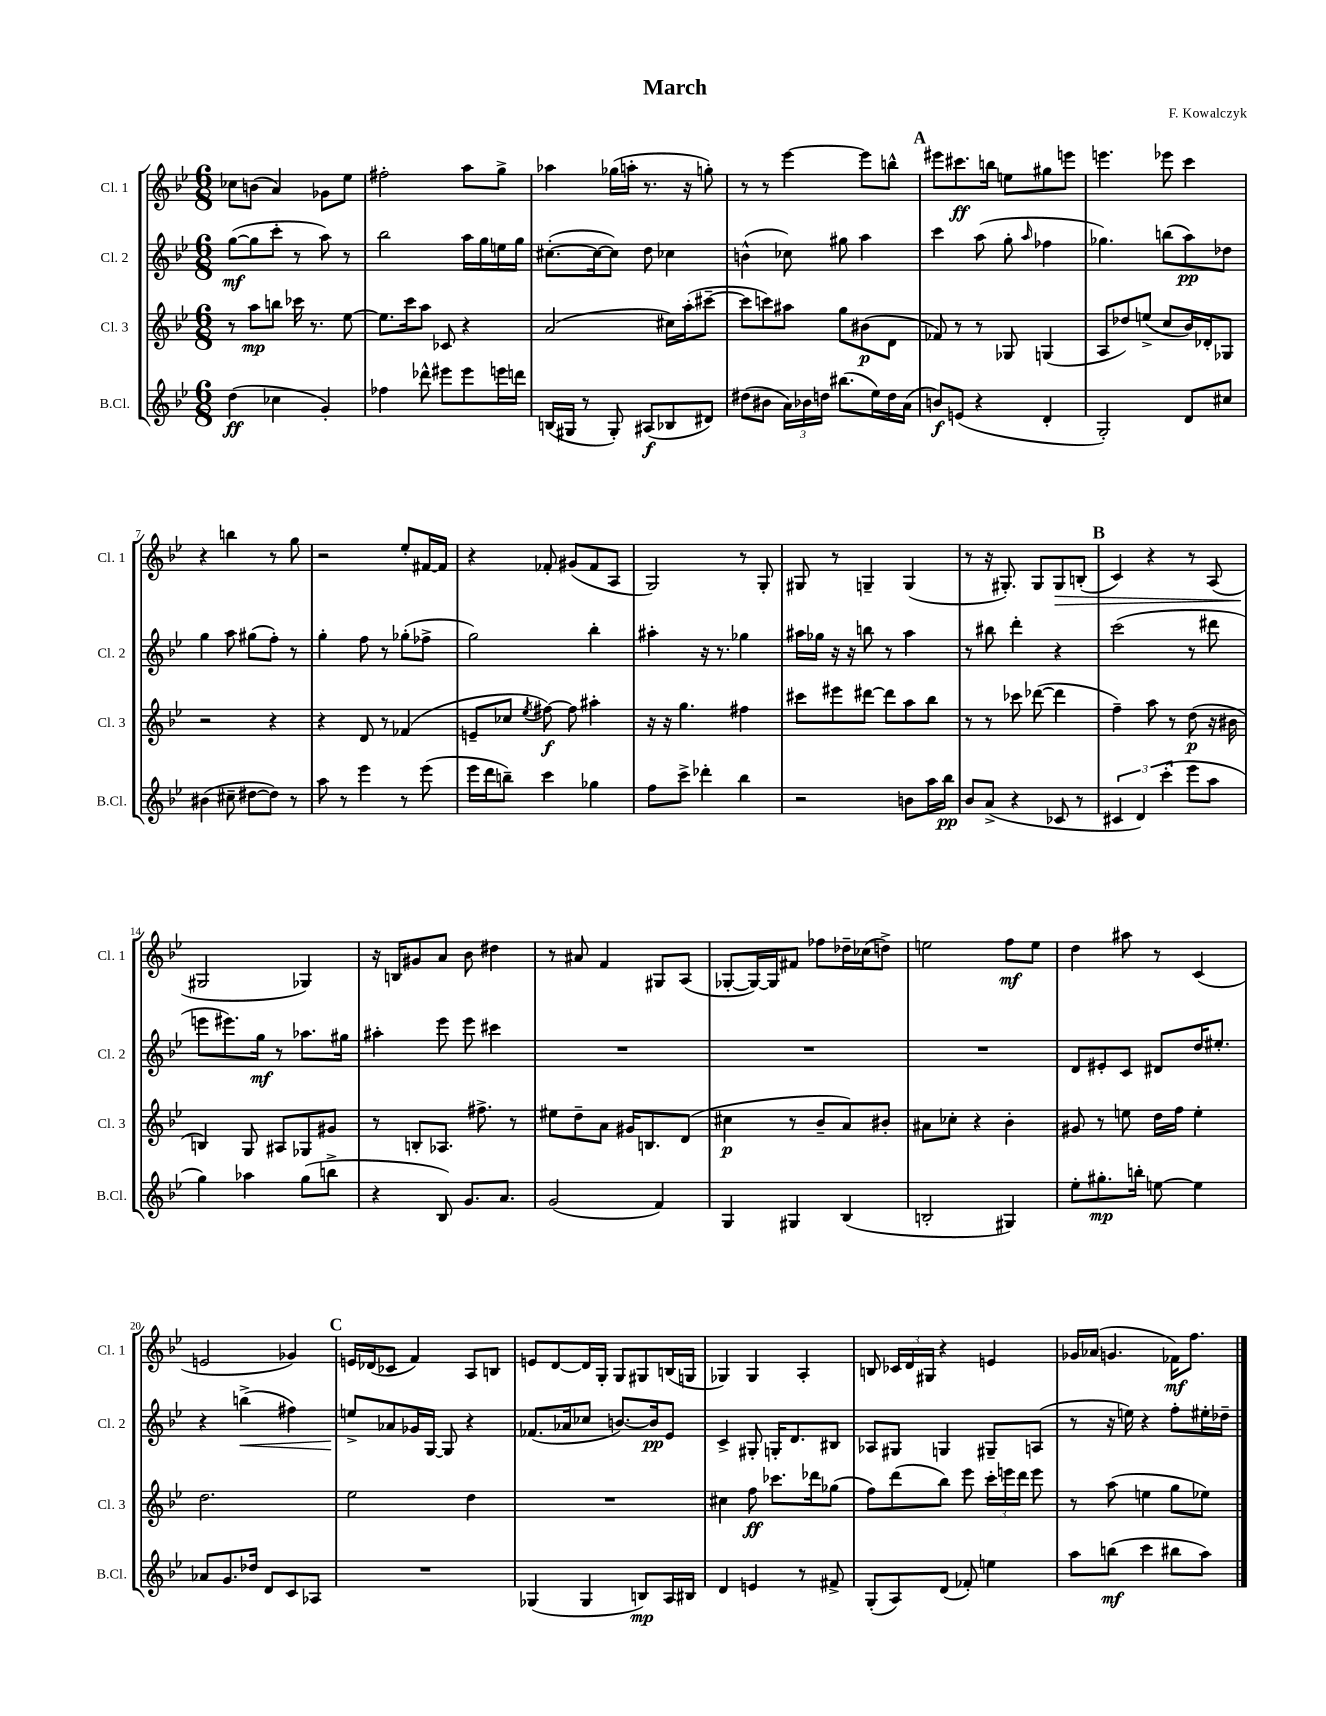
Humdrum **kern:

**kern	**dynam	**kern	**dynam	**kern	**dynam	**kern	**dynam
*part4	*part4	*part3	*part3	*part2	*part2	*part1	*part1
*staff4	*staff4	*staff3	*staff3	*staff2	*staff2	*staff1	*staff1
*I"B.Cl.	*	*I"Cl. 3	*	*I"Cl. 2	*	*I"Cl. 1	*
*I'B.Cl.	*	*I'Cl. 3	*	*I'Cl. 2	*	*I'Cl. 1	*
*clefG2	*	*clefG2	*	*clefG2	*	*clefG2	*
*k[b-e-]	*	*k[b-e-]	*	*k[b-e-]	*	*k[b-e-]	*
*M6/8	*	*M6/8	*	*M6/8	*	*M6/8	*
=1	=1	=1	=1	=1	=1	=1	=1
(4dd\	ff	8r	.	([8gg\L	mf	8cc-X\L	.
.	.	8aa\L	mp	8gg\]	.	(8bn\J	.
4cc-X\	.	8bbn\J	.	8ccc'\J	.	4a/)	.
.	.	16ccc-X\	.	8r	.	.	.
.	.	8.r	.	.	.	.	.
4g'/)	.	.	.	8aa\)	.	8g-X\L	.
.	.	[8ee-\	.	8r	.	8ee-\J	.
=2	=2	=2	=2	=2	=2	=2	=2
4ff-X\	.	8.ee-\L]	.	2bb-\	.	2ff#X'\	.
.	.	16ccc\k	.	.	.	.	.
8ddd-X^^\	.	8aa\J	.	.	.	.	.
8eee#X\L	.	8c-X/	.	.	.	.	.
8eee#\	.	4r	.	16aa\LL	.	8aa\L	.
.	.	.	.	16gg\	.	.	.
16eeen\L	.	.	.	16een\	.	8gg^\J	.
16dddn\JJ	.	.	.	16gg\JJ	.	.	.
=3	=3	=3	=3	=3	=3	=3	=3
(16Bn/LL	.	(2a/	.	([8.cc#X'\L	.	4aa-X\	.
16G#X/JJ	.	.	.	.	.	.	.
8r	.	.	.	.	.	.	.
.	.	.	.	16cc#\k_	.	.	.
8G#'/)	.	.	.	8cc#\J])	.	(16gg-X\LL	.
.	.	.	.	.	.	16aan'\JJ	.
(8A#X/L	f	.	.	8dd\	.	8.r	.
8B-X/	.	16cc#X\LL)	.	4cc-X\	.	.	.
.	.	(16aa'\J	.	.	.	16r	.
8d#X/J)	.	[8ccc#X~\J	.	.	.	8ggn'\)	.
=4	=4	=4	=4	=4	=4	=4	=4
(8dd#X\L	.	8ccc#\L]	.	(4bn^^\	.	8r	.
8b#X\J	.	8cccn\)	.	.	.	8r	.
24a\LL)	.	8aa#X\J	.	8cc-X\)	.	[4eee-\	.
24b-X\	.	.	.	.	.	.	.
24ddn\JJ	.	.	.	.	.	.	.
(8.bb#X\L	.	8gg\L	.	8gg#X\	.	.	.
.	.	(8b#X\	p	4aa\	.	8eee-\L]	.
16ee-\L)	.	.	.	.	.	.	.
16dd\	.	8d\J	.	.	.	8bbn^^\J	.
(16a\JJ	.	.	.	.	.	.	.
!!LO:REH:place=s1:t=A
=5	=5	=5	=5	=5	=5	=5	=5
8bn/L)	f	8f-X/)	.	4ccc\	.	8eee#X\L	.
(8en/J	.	8r	.	.	.	8.ccc#X\	ff
4r	.	8r	.	(8aa\	.	.	.
.	.	.	.	.	.	16bbn\Jk	.
.	.	8G-X/	.	8gg'\	.	8een\L	.
.	.	.	.	16qqaa/	.	.	.
4d'/	.	(4Gn/	.	4ff-X\	.	8gg#X\	.
.	.	.	.	.	.	8eeen\J	.
=6	=6	=6	=6	=6	=6	=6	=6
2G'/)	.	8A/L	.	4.gg-X\)	.	4.eeen\	.
.	.	8dd-X/)	.	.	.	.	.
.	.	(8een^/J	.	.	.	.	.
.	.	8cc/L	.	(8bbn\L	.	8eee-X\	.
8d/L	.	16b-/L)	.	8aa\)	pp	4ccc\	.
.	.	16d-X'/J	.	.	.	.	.
8cc#X/J	.	8G-X/J	.	8dd-X\J	.	.	.
!!LO:LB:g=z
=7	=7	=7	=7	=7	=7	=7	=7
(4b#X\	.	2r	.	4gg\	.	4r	.
8cc#X~\	.	.	.	8aa\	.	4bbn\	.
[8dd#X\L	.	.	.	(8gg#X\L	.	.	.
8dd#\J])	.	4r	.	8ff'\J)	.	8r	.
8r	.	.	.	8r	.	8gg\	.
=8	=8	=8	=8	=8	=8	=8	=8
8aa\	.	4r	.	4gg'\	.	2r	.
8r	.	.	.	.	.	.	.
4eee-\	.	8d/	.	8ff\	.	.	.
.	.	8r	.	8r	.	.	.
8r	.	(4f-X/	.	(8gg-X'\L	.	8ee-'/L	.
(8eee-\	.	.	.	8ff-X^\J	.	[16f#X/L	.
.	.	.	.	.	.	16f#/JJ]	.
=9	=9	=9	=9	=9	=9	=9	=9
16eee-\LL	.	8en~/L	.	2gg\)	.	4r	.
16ddd\J	.	.	.	.	.	.	.
8bbn~\J)	.	8cc-X/J	.	.	.	.	.
.	.	8qee-/	.	.	.	.	.
4ccc\	.	[8ff#X\)	f	.	.	8f-X'/	.
.	.	8ff#\]	.	.	.	(8g#X/L	.
4gg-X\	.	4aa#X'\	.	4bb-'\	.	8f-/	.
.	.	.	.	.	.	8A/J	.
=10	=10	=10	=10	=10	=10	=10	=10
8ff\L	.	16r	.	4aa#X'\	.	2G/)	.
.	.	16r	.	.	.	.	.
8ccc^\J	.	4.gg\	.	.	.	.	.
4ddd-X'\	.	.	.	16r	.	.	.
.	.	.	.	8.r	.	.	.
4bb-\	.	4ff#X\	.	4gg-X\	.	8r	.
.	.	.	.	.	.	8G'/	.
=11	=11	=11	=11	=11	=11	=11	=11
2r	.	8ccc#X\L	.	16aa#X\LL	.	8G#X/	.
.	.	.	.	16gg-X\JJ	.	.	.
.	.	8eee#X\	.	16r	.	8r	.
.	.	.	.	16r	.	.	.
.	.	[8ddd#X\J	.	8bbn\	.	4Gn~/	.
.	.	8ddd#\L]	.	8r	.	.	.
8bn\L	.	8aa\	.	4aa#\	.	(4G/	.
16aa\L	.	8bb-\J	.	.	.	.	.
16bb-\JJ	pp	.	.	.	.	.	.
=12	=12	=12	=12	=12	=12	=12	=12
8b-/L	.	8r	.	8r	.	8r	.
(8a^/J	.	8r	.	8bb#X\	.	16r	.
.	.	.	.	.	.	8.G#X'/)	.
4r	.	8ccc-X\	.	4ddd'\	.	.	.
.	.	([8ddd-X\	.	.	.	8G#/L	.
!	!	!	!	!	!	!	!LO:HP:b
8c-X/	.	4ddd-\]	.	4r	.	8G#/	>
8r	.	.	.	.	.	(8Bn'/J	.
!!LO:REH:place=s1:t=B
=13	=13	=13	=13	=13	=13	=13	=13
6c#X/	.	4ff~\)	.	(2ccc\	.	4c/)	.
6d/)	.	.	.	.	.	.	.
.	.	8aa\	.	.	.	4r	.
(6ccc'\	.	.	.	.	.	.	.
.	.	8r	.	.	.	.	.
8eee-\L	.	(8dd\	p	8r	.	8r	.
8aa\J	.	16r	.	8ddd#X\	.	(8A/	.
.	.	16b#X\	.	.	.	.	.
!!LO:LB:g=z
=14	=14	=14	=14	=14	=14	=14	=14
4gg\)	.	4Bn/)	.	8eeen\L	.	2G#X/	.
.	.	.	.	8.eee#X\)	.	.	.
4aa-X\	.	8G/	.	.	.	.	.
.	.	.	.	16gg\Jk	mf	.	.
.	.	8A#X/L	.	8r	.	.	.
(8gg\L	.	8G-X/	.	8.aa-X\L	.	4G-X/)	]
8bbn^\J	.	8g#X/J	.	.	.	.	.
.	.	.	.	16gg#X\Jk	.	.	.
=15	=15	=15	=15	=15	=15	=15	=15
4r	.	8r	.	4aa#X'\	.	16r	.
.	.	.	.	.	.	16Bn/KL	.
.	.	8Bn'/L	.	.	.	8g#X/	.
8B-/)	.	8.A-X/J	.	8eee-\	.	8a/J	.
8.g/L	.	.	.	8eee-\	.	8b-\	.
.	.	8.ff#X^\	.	.	.	.	.
.	.	.	.	4ccc#X\	.	4dd#X\	.
8.a/J	.	.	.	.	.	.	.
.	.	8r	.	.	.	.	.
=16	=16	=16	=16	=16	=16	=16	=16
(2g/	.	8ee#X\L	.	2.r	.	8r	.
.	.	8dd~\	.	.	.	8a#X/	.
.	.	8a\J	.	.	.	4f/	.
.	.	16g#X/KL	.	.	.	.	.
.	.	8.Bn/	.	.	.	.	.
4f/)	.	.	.	.	.	8G#X/L	.
.	.	(8d/J	.	.	.	(8A/J	.
=17	=17	=17	=17	=17	=17	=17	=17
4G/	.	4cc#X\	p	2.r	.	[8G-X'/L	.
.	.	.	.	.	.	16G-/L_)	.
.	.	.	.	.	.	16G-/J]	.
4G#X/	.	8r	.	.	.	8f#X/J	.
.	.	8b-~/L	.	.	.	8ff-X\L	.
(4B-/	.	8a/)	.	.	.	16dd-X~\L	.
.	.	.	.	.	.	(16cc-X\J	.
.	.	8b#X'/J	.	.	.	8ddn^\J)	.
=18	=18	=18	=18	=18	=18	=18	=18
2Bn'/	.	8a#X\L	.	2.r	.	2een\	.
.	.	8cc-X'\J	.	.	.	.	.
.	.	4r	.	.	.	.	.
4G#X/)	.	4b-'\	.	.	.	8ff\L	mf
.	.	.	.	.	.	8ee\J	.
=19	=19	=19	=19	=19	=19	=19	=19
8ee-'\L	.	8g#X/	.	8d/L	.	4dd\	.
8.gg#X'\	mp	8r	.	8e#X'/	.	.	.
.	.	8een\	.	8c/J	.	8aa#X\	.
16bbn'\Jk	.	.	.	.	.	.	.
[8een\	.	16dd\LL	.	8d#X/L	.	8r	.
.	.	16ff\JJ	.	.	.	.	.
4ee\]	.	4ee'\	.	16dd/K	.	(4c/	.
.	.	.	.	8.ee#X'/J	.	.	.
!!LO:LB:g=z
=20	=20	=20	=20	=20	=20	=20	=20
8a-X/L	.	2.dd\	.	4r	.	2en/	.
8.g/	.	.	.	.	.	.	.
!	!	!	!	!	!LO:HP:b	!	!
.	.	.	.	(4bbn^\	<	.	.
16dd-X/Jk	.	.	.	.	.	.	.
8d/L	.	.	.	.	.	.	.
8c/	.	.	.	4ff#X\)	.	4g-X/)	.
8A-X/J	.	.	.	.	.	.	.
!!LO:REH:place=s1:t=C
=21	=21	=21	=21	=21	=21	=21	=21
2.r	.	2ee-\	.	8een^/L	.	16en/LL	.
.	.	.	.	.	.	(16d-X/J	.
.	.	.	.	8a-X/	[	8c-X/J	.
.	.	.	.	16g-X/L	.	4f/)	.
.	.	.	.	[16G/JJ	.	.	.
.	.	.	.	8G/]	.	.	.
.	.	4dd\	.	4r	.	8A/L	.
.	.	.	.	.	.	8Bn/J	.
=22	=22	=22	=22	=22	=22	=22	=22
(4G-X/	.	2.r	.	(8.f-X/L	.	8en/L	.
.	.	.	.	.	.	[8d/	.
.	.	.	.	16a-X/k	.	.	.
4G-/	.	.	.	8cc-X/J	.	16d/L]	.
.	.	.	.	.	.	16G'/JJ	.
.	.	.	.	[8.bn/L)	.	8G/L	.
8Bn/L)	mp	.	.	.	.	8G#X/	.
.	.	.	.	16b/k]	pp	.	.
16A/L	.	.	.	8e-/J	.	(16Bn/L	.
16B#X/JJ	.	.	.	.	.	16Gn/JJ	.
=23	=23	=23	=23	=23	=23	=23	=23
4d/	.	4cc#X\	.	4c^/	.	4G-X/)	.
4en/	.	8ff\	ff	8G#X'/	.	4G-/	.
.	.	8.ccc-X\L	.	16Gn'/KL	.	.	.
.	.	.	.	8.d/	.	.	.
8r	.	.	.	.	.	4A'/	.
.	.	16ddd-X\k	.	.	.	.	.
8f#X^/	.	(8gg-X\J	.	8B#X/J	.	.	.
=24	=24	=24	=24	=24	=24	=24	=24
(8G'/L	.	8ff\L)	.	8A-X/L	.	8Bn/	.
8A/)	.	(8ddd\	.	8G#X/J	.	24c-X/LL	.
.	.	.	.	.	.	24d/	.
.	.	.	.	.	.	24G#X/JJ	.
(8d/J	.	8bb-\J)	.	4Gn/	.	4r	.
8f-X'/)	.	8eee-\	.	.	.	.	.
4een\	.	24ccc'\LL	.	8G#X~/L	.	4en/	.
.	.	24eeen\	.	.	.	.	.
.	.	24ddd\JJ	.	.	.	.	.
.	.	8eee\	.	(8An/J	.	.	.
=25	=25	=25	=25	=25	=25	=25	=25
8aa\L	.	8r	.	8r	.	16g-X/LL	.
.	.	.	.	.	.	(16a-X/JJ	.
(8bbn\J	mf	(8aa\	.	16r	.	4.gn/	.
.	.	.	.	16een\)	.	.	.
4ccc\	.	4een\	.	4r	.	.	.
8bb#X\L	.	8gg\L	.	8ff'\L	.	16f-X\KL)	mf
.	.	.	.	.	.	8.ff\J	.
8aa\J)	.	8ee-X\J)	.	16ee#X'\L	.	.	.
.	.	.	.	16dd-X~\JJ	.	.	.
==	==	==	==	==	==	==	==
*-	*-	*-	*-	*-	*-	*-	*-
